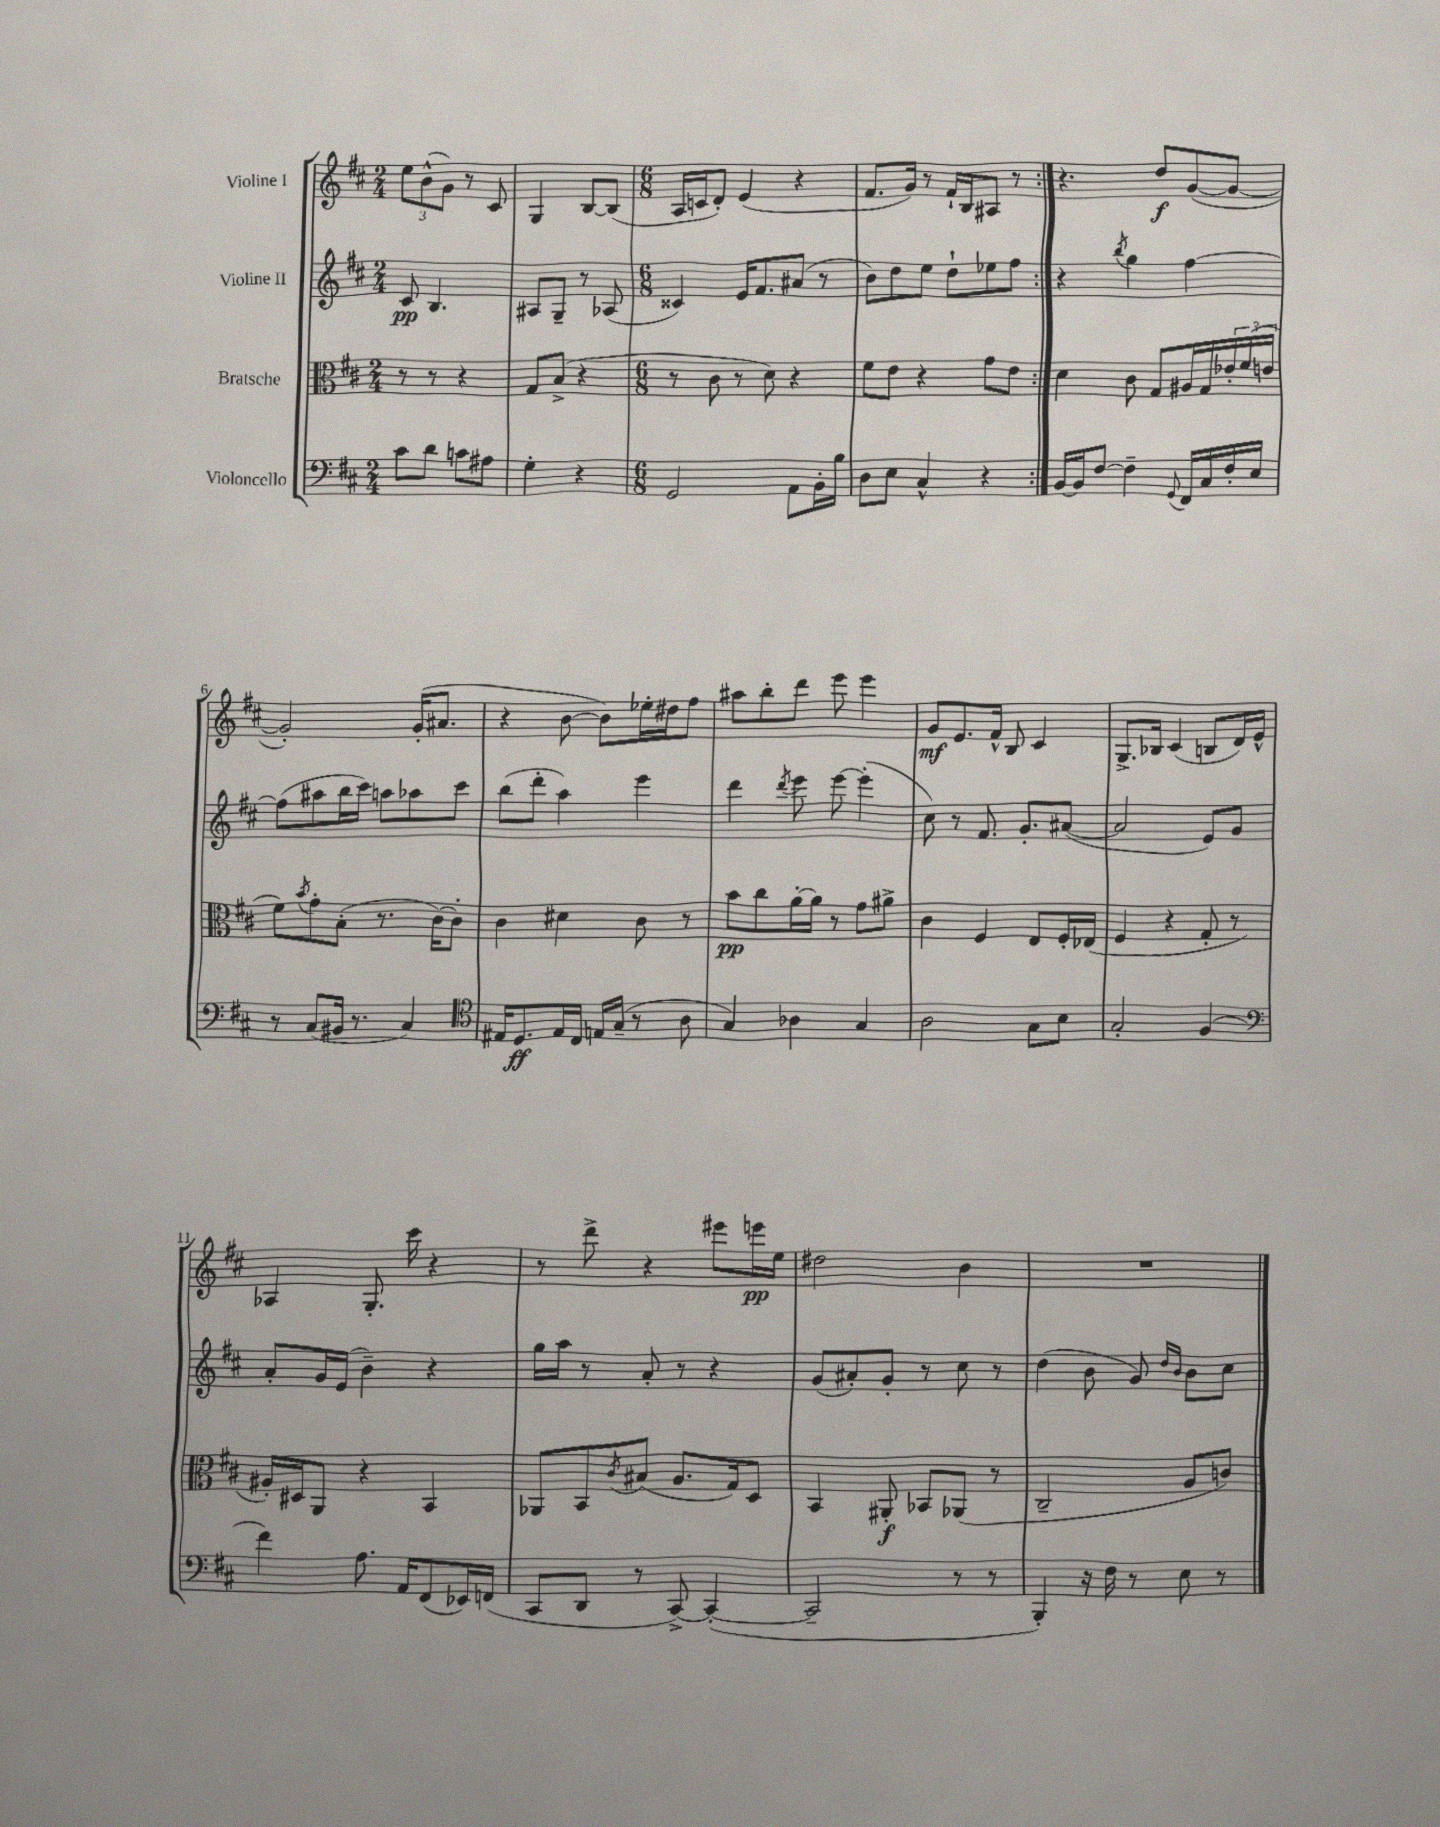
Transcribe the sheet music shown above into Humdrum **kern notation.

**kern	**dynam	**kern	**dynam	**kern	**dynam	**kern	**dynam
*part4	*part4	*part3	*part3	*part2	*part2	*part1	*part1
*staff4	*staff4	*staff3	*staff3	*staff2	*staff2	*staff1	*staff1
*I"Violoncello	*	*I"Bratsche	*	*I"Violine II	*	*I"Violine I	*
*clefF4	*	*clefC3	*	*clefG2	*	*clefG2	*
*k[f#c#]	*	*k[f#c#]	*	*k[f#c#]	*	*k[f#c#]	*
*M2/4	*	*M2/4	*	*M2/4	*	*M2/4	*
=1	=1	=1	=1	=1	=1	=1	=1
8c#\L	.	8r	.	8c#/	pp	12ee\L	.
.	.	.	.	.	.	(12b^^\	.
8d\J	.	8r	.	4.B/	.	.	.
.	.	.	.	.	.	12g\J)	.
8cn\L	.	4r	.	.	.	8r	.
8A#X\J	.	.	.	.	.	8c#/	.
=2	=2	=2	=2	=2	=2	=2	=2
4G'\	.	8G/L	.	8A#X/L	.	4G/	.
.	.	(8B^/J	.	8G~/J	.	.	.
4r	.	4r	.	8r	.	[8B/L	.
.	.	.	.	(8A-X/	.	(8B/J]	.
=3	=3	=3	=3	=3	=3	=3	=3
*M6/8	*	*M6/8	*	*M6/8	*	*M6/8	*
2GG/	.	8r	.	4c##X/)	.	16A/LL	.
.	.	.	.	.	.	16cn/J	.
.	.	8c#\	.	.	.	8d'/J)	.
.	.	8r	.	16e/KL	.	(4e/	.
.	.	.	.	8.f#/	.	.	.
.	.	8d\)	.	.	.	.	.
8AA\L	.	4r	.	(8a#X/J	.	4r	.
16BB'\L	.	.	.	8r	.	.	.
16B\JJ	.	.	.	.	.	.	.
=4	=4	=4	=4	=4	=4	=4	=4
8D\L	.	8f#\L	.	8b\L)	.	8.f#/L	.
8E\J	.	8e\J	.	8dd\	.	.	.
.	.	.	.	.	.	16g/Jk)	.
4C#^^/	.	4r	.	8ee\J	.	8r	.
.	.	.	.	8dd`\L	.	16f#`/LL	.
.	.	.	.	.	.	16B/J	.
4r	.	8g\L	.	8ee-X\	.	8A#X/J	.
.	.	8e\J	.	8ff#\J	.	8r	.
=5:|!	=5:|!	=5:|!	=5:|!	=5:|!	=5:|!	=5:|!	=5:|!
[16BB/LL	.	4d\	.	4r	.	4.r	.
16BB/J]	.	.	.	.	.	.	.
[8F#/J	.	.	.	.	.	.	.
.	.	.	.	8qbb/	.	.	.
4F#~\]	.	8c#\	.	4gg\	.	.	.
.	.	8G/L	.	.	.	8dd/L	f
8qqGG/	.	.	.	.	.	.	.
16FF#/LL	.	16A#X/L	.	[4ff#\	.	([8g/	.
16C#/	.	16G/	.	.	.	.	.
16F#'/	.	24e-X'/	.	.	.	8g/J_	.
.	.	(24f#/	.	.	.	.	.
16E/JJ	.	.	.	.	.	.	.
.	.	24en/JJ	.	.	.	.	.
!!LO:LB:g=z
=6	=6	=6	=6	=6	=6	=6	=6
8r	.	8f#\L)	.	(8ff#\L]	.	2g'/])	.
.	.	8qb/	.	.	.	.	.
(8C#/L	.	8g'\	.	8aa#X\	.	.	.
16BB#X/Jk	.	(8B'\J	.	16bb\L	.	.	.
8.r	.	.	.	16ccc#\JJ)	.	.	.
.	.	8.r	.	8aan\L	.	.	.
4C#/)	.	.	.	8aa-X\	.	(16g'/KL	.
.	.	[16c#\KL)	.	.	.	8.a#X/J	.
.	.	8c#'\J]	.	8ccc#\J	.	.	.
=7	=7	=7	=7	=7	=7	=7	=7
*clefC4	*	*	*	*	*	*	*
16E#X/KL	.	4c#\	.	(8bb\L	.	4r	.
8.D/	ff	.	.	.	.	.	.
.	.	.	.	8ddd'\J	.	.	.
16E#/L	.	4d#X\	.	4aa\)	.	[8b\	.
16C#/JJ	.	.	.	.	.	.	.
16En/LL	.	.	.	.	.	8b\L])	.
(16G~/JJ	.	.	.	.	.	.	.
8r	.	8c#\	.	4eee\	.	16ee-X'\L	.
.	.	.	.	.	.	16dd#X\J	.
8A\	.	8r	.	.	.	8ff#\J	.
=8	=8	=8	=8	=8	=8	=8	=8
4G/)	.	8b\L	pp	4ddd\	.	8aa#X\L	.
.	.	8cc#\	.	.	.	8bb'\	.
.	.	.	.	8qddd/	.	.	.
4A-X\	.	[16a'\L	.	8eee\	.	8ddd\J	.
.	.	16a\JJ]	.	.	.	.	.
.	.	8r	.	[8eee\	.	8eee\	.
4G/	.	8g\L	.	(4eee'\]	.	4eee\	.
.	.	8a#X^\J	.	.	.	.	.
=9	=9	=9	=9	=9	=9	=9	=9
2A\	.	4c#\	.	8cc#\)	.	8g/L	mf
.	.	.	.	8r	.	8.e/	.
.	.	4F#/	.	8.f#/	.	.	.
.	.	.	.	.	.	16f#^^/Jk	.
.	.	.	.	.	.	8B/	.
.	.	.	.	8.g'/L	.	.	.
8G\L	.	8E/L	.	.	.	4c#/	.
8B\J	.	16F#'/L	.	([8a#X/J	.	.	.
.	.	(16E-X/JJ	.	.	.	.	.
=10	=10	=10	=10	=10	=10	=10	=10
2G'/	.	4F#/	.	2a#/]	.	8.G^/L	.
.	.	.	.	.	.	16B-X/Jk	.
.	.	4r	.	.	.	(4c#/	.
(4F#/	.	8G'/	.	8e/L)	.	8Bn/L	.
.	.	8r	.	8g/J	.	16d/L)	.
.	.	.	.	.	.	16e^^/JJ	.
!!LO:LB:g=z
=11	=11	=11	=11	=11	=11	=11	=11
*clefF4	*	*	*	*	*	*	*
4f#\)	.	16A#X'/LL)	.	8a'/L	.	4A-X/	.
.	.	16D#X/J	.	.	.	.	.
.	.	8AA/J	.	16g/L	.	.	.
.	.	.	.	(16e/JJ	.	.	.
8.A\	.	4r	.	4b~\)	.	8.G'/	.
16AA/KL	.	.	.	.	.	16ccc#\	.
(8FF#/	.	4BB/	.	4r	.	4r	.
16EE-X/L)	.	.	.	.	.	.	.
(16FFn/JJ	.	.	.	.	.	.	.
=12	=12	=12	=12	=12	=12	=12	=12
8CC#/L	.	8AA-X/L	.	16gg\LL	.	8r	.
.	.	.	.	16aa\JJ	.	.	.
8DD/J	.	8BB/	.	8r	.	8ddd^\	.
.	.	8qc#/	.	.	.	.	.
8r	.	(8B#X/J	.	8a'/	.	4r	.
[8CC#^/)	.	8.A/L	.	8r	.	.	.
(4CC#'/_	.	.	.	4r	.	8eee#X\L	.
.	.	16G/k)	.	.	.	.	.
.	.	8D/J	.	.	.	16eeen\L	pp
.	.	.	.	.	.	16ee\JJ	.
=13	=13	=13	=13	=13	=13	=13	=13
2CC#~/]	.	4BB/	.	(8g/L	.	2dd#X\	.
.	.	.	.	8a#X'/)	.	.	.
.	.	8AA#X'/	f	8g'/J	.	.	.
.	.	8BB-X/L	.	8r	.	.	.
8r	.	(8AA-X/J	.	8cc#\	.	4b\	.
8r	.	8r	.	8r	.	.	.
=14	=14	=14	=14	=14	=14	=14	=14
4BBB'/)	.	2C#~/	.	(4dd\	.	2.r	.
16r	.	.	.	8b\	.	.	.
16F#\	.	.	.	.	.	.	.
8r	.	.	.	8g/)	.	.	.
.	.	.	.	16qqdd/LL	.	.	.
.	.	.	.	16qqb/JJ	.	.	.
8E\	.	8A/L	.	8b\L	.	.	.
8r	.	8cn/J)	.	8cc#\J	.	.	.
==	==	==	==	==	==	==	==
*-	*-	*-	*-	*-	*-	*-	*-
